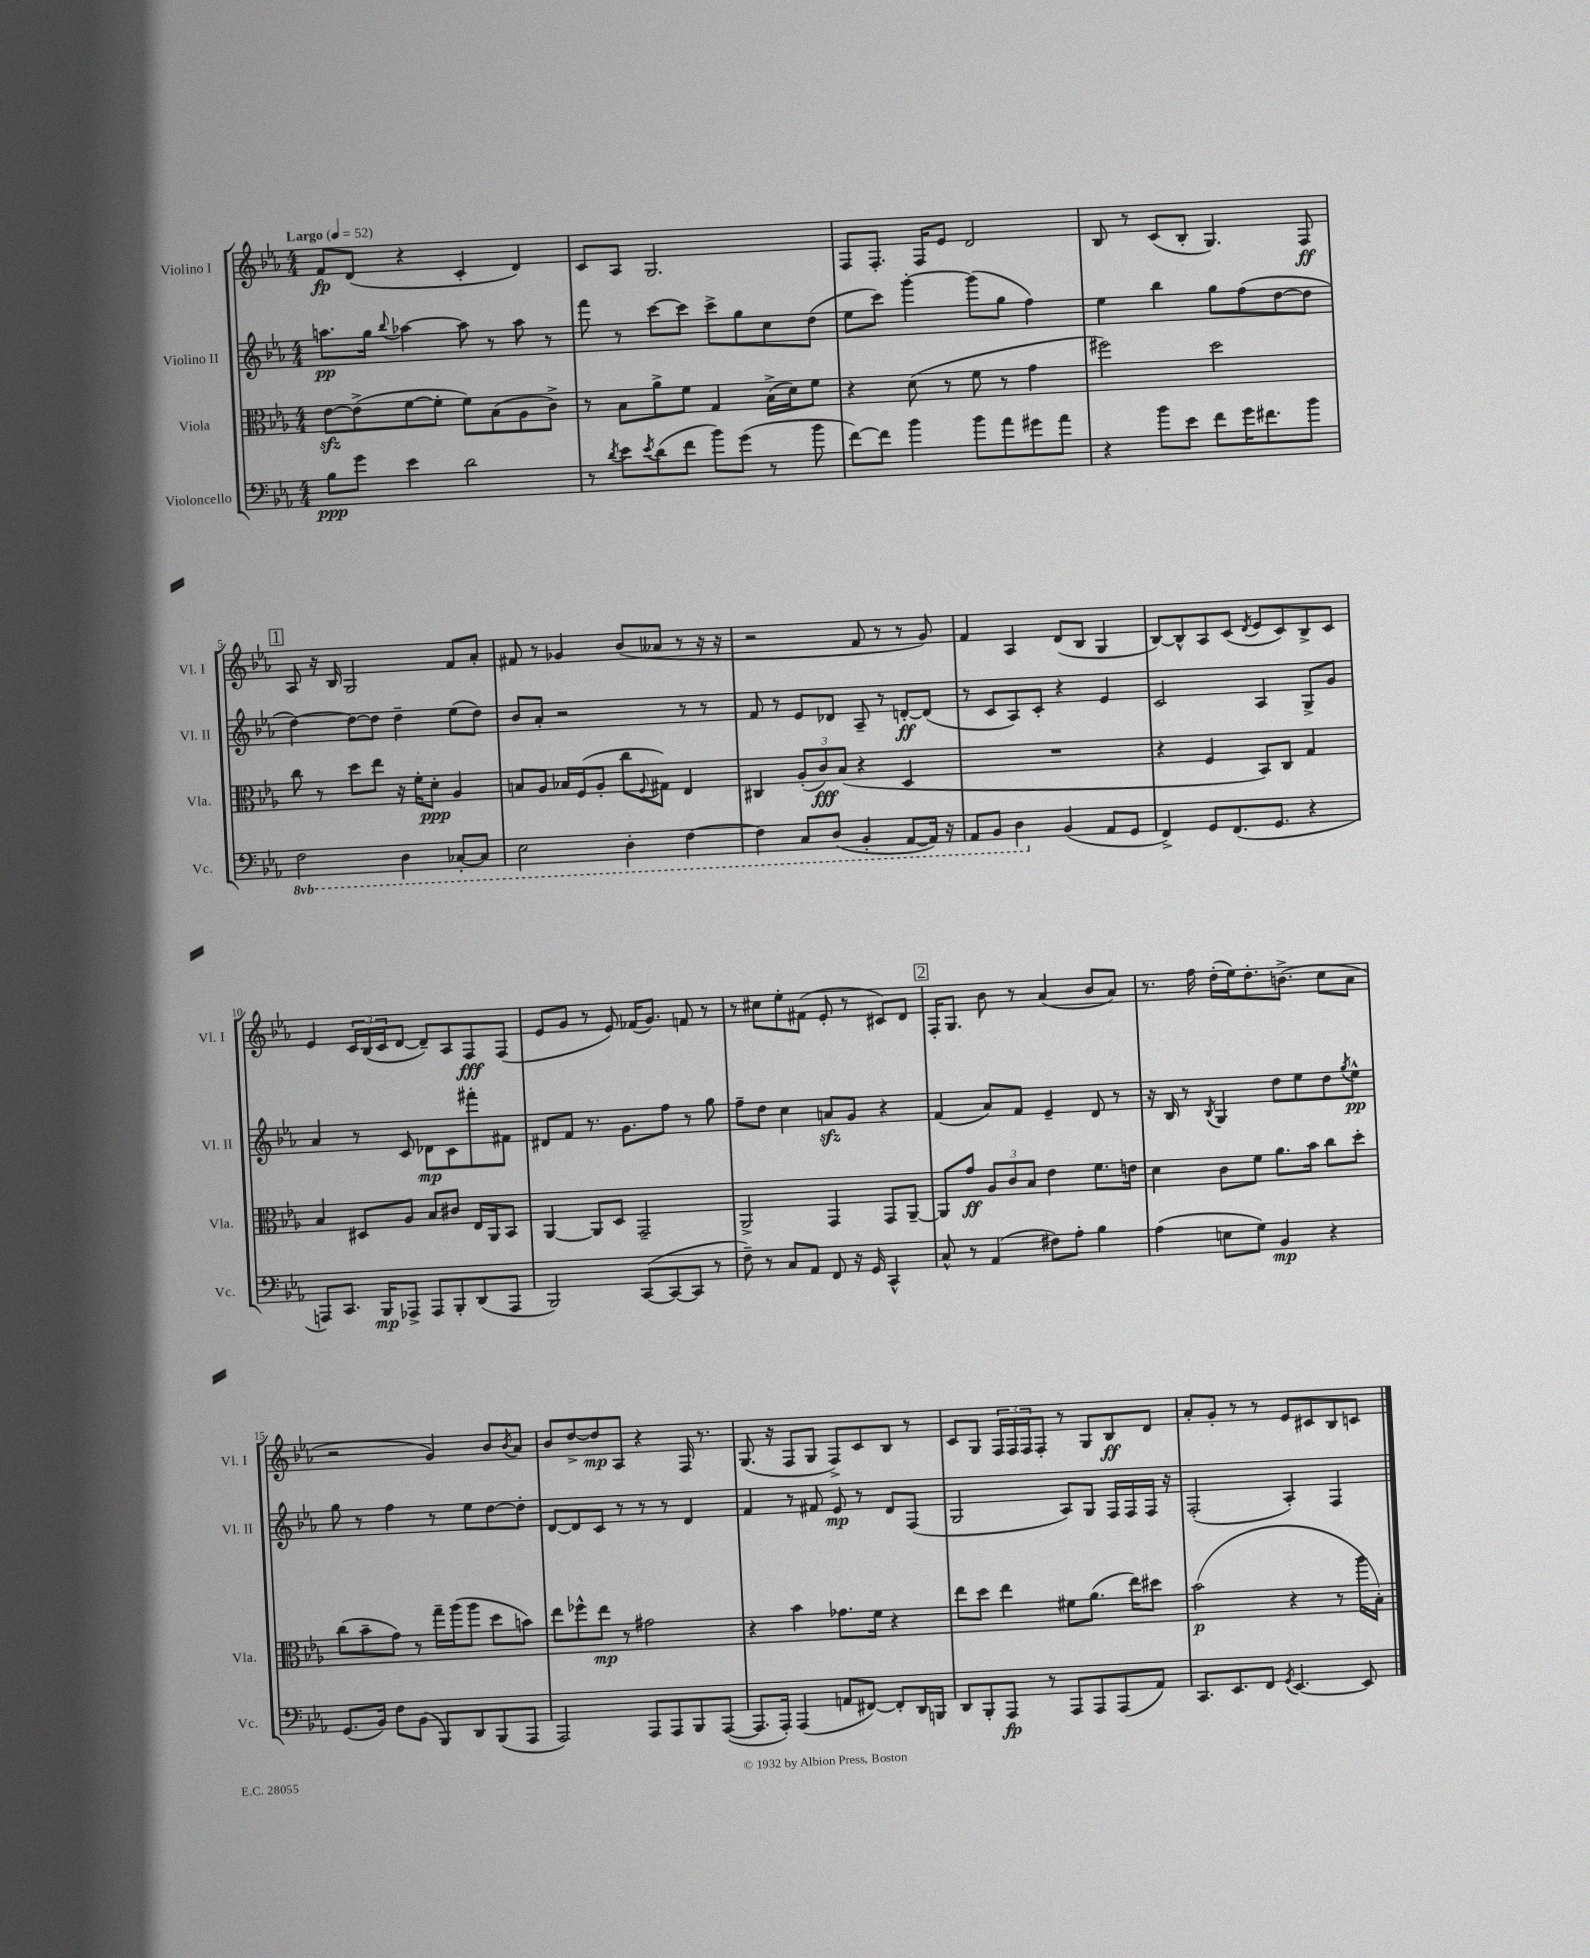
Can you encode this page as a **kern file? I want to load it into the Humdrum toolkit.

**kern	**kern	**kern	**kern
*staff4	*staff3	*staff2	*staff1
*clefF4	*clefC3	*clefG2	*clefG2
*k[b-e-a-]	*k[b-e-a-]	*k[b-e-a-]	*k[b-e-a-]
*M4/4	*M4/4	*M4/4	*M4/4
*MM52	*MM52	*MM52	*MM52
8B-	[8e-	8.aa	8f
8g	(8e-^]	.	(8d
.	.	16gg	.
.	.	8qqbb-	.
4e-	[8f	[4aa-	4r
.	8f']	.	.
2d	8f)	8aa-]	4c'
.	(8B-	8r	.
.	8A-	8aa-	4d)
.	8c^)	8r	.
=	=	=	=
8r	8r	8fff	8c
8qd	.	.	.
8e-	8B-	8r	8A-
8qe-	.	.	.
(8d	8a-^	[8ccc	2.G
8f	8f	8ccc]	.
8b-)	4G	8ccc^	.
(8g	.	8gg	.
8r	(16B-^	8cc	.
.	16d)	.	.
8b-	8f	(8dd	.
=	=	=	=
[8f)	4r	8ee-	8F
8f]	.	8ccc)	8.F'
4b-	(8d	[4ggg'	.
.	.	.	16F
.	8r	.	8e-
8b-	8f	(8ggg]	2d
8a-	8r	8gg	.
8g#	4g	4ff)	.
8a-	.	.	.
=	=	=	=
4r	2ff#)	4ee-	8B-
.	.	.	8r
8b-	.	4bb-	(8c
8e-	.	.	8B-'
8f	2dd	8gg	4.G)
16g	.	(8ff	.
8.f#	.	.	.
.	.	[8dd	.
8b-	.	8dd]	8F
=	=	=	=
2FF	8cc	[4dd)	8A-
.	8r	.	16r
.	.	.	16B-
.	8dd	8dd_	2G
.	8ee-	8dd]	.
4DD	16r	4dd~	.
.	16f'	.	.
.	8d'	.	.
[8CC-'	4A-	(8ee-	8f
8CC-]	.	8dd)	8a-'
=	=	=	=
2EE-	8B	8b-	8f#
.	8A-	8a-'	8r
.	16B-	2r	4g-
.	(16F	.	.
.	8A-'	.	.
4DD'	8cc	.	(8b-
.	8qqF	.	.
.	8G#)	.	8a--
[4FF	4E-	8r	8r
.	.	8r	16r
.	.	.	16r
=	=	=	=
4FF]	4C#	8f	2r
.	.	8r	.
8CC	(12A-'	8e-	.
.	12c)	.	.
(8DD	.	8d-	.
.	(12B-	.	.
4BBB-'	4r	8A-~	8f
.	.	8r	8r
[8AAA-	4D	[8d'	8r
16AAA-])	.	(8d]	8g)
16r	.	.	.
=	=	=	=
8AAA-	1r	8r	4f
8BBB-	.	8c	.
4DD	.	8A-)	4A-
.	.	8c'	.
(4BB-	.	4r	(8d
.	.	.	8B-
8AA-	.	4e-	4G
8GG	.	.	.
=	=	=	=
4FF^)	4r	2c	[8B-)
.	.	.	8B-^^]
8GG	4F	.	8A-
(8.FF	.	.	(8c
.	.	.	8qd
.	8BB-)	4A-	8e-
8.GG	.	.	.
.	8C	.	8c)
4r	4G	8G^	8B-^
.	.	8g	8c
=	=	=	=
8AAA)	4B-	4a-	4e-
8.CC	.	.	.
.	8D#	8r	24c
.	.	.	(24B-
16BBB-	.	.	.
.	.	.	24c
8AAA-^	8A-	8c	[8d
8AAA-	8B-	8d-	8d~])
8BBB-'	8c#	8c	8A-
(8DD	16E-	8fff#'	8F
.	16AA-	.	.
8AAA-	8BB-	8f#	(8F
=	=	=	=
2BBB-)	[4AA-	8d#	8e-
.	.	8f	8g
.	8AA-]	8.r	8r
.	8D	.	8e-)
.	.	8.g	.
([8CC	2GG~	.	(16f-
.	.	.	8.g)
8CC_	.	8ff	.
8CC]	.	8r	8f
8r	.	8gg	8r
=	=	=	=
8F~)	2AA-^	8ff~	8r
8r	.	8dd	8cc#
8C	.	4cc	8ee-'
8AA-	.	.	(8f#
8FF	4GG	8a	8e-'
16r	.	8g	8r
16GG	.	.	.
4CC^^	8GG	4r	8c#)
.	[8AA-~	.	8d
=	=	=	=
8C^^	8AA-]	(4f	16F'
.	.	.	8.G
8r	8g	.	.
(4AA-	12A-	8a-)	8b-
.	12c	.	.
.	.	8f	8r
.	12B-	.	.
8F#)	4e-	4e-~	(4a-
8A-'	.	.	.
4B-	8.f	8d	8b-
.	.	8r	8a-)
.	16e	.	.
=	=	=	=
(4A-	4d	16r	8.r
.	.	16B-	.
.	.	8r	.
.	.	.	16ff
.	.	8qB-	.
8E	8c	4G	(16dd'
.	.	.	16ee-)
8G)	8f	.	8.dd'
4BB-	8.a-	8dd	.
.	.	.	(8.b^
.	.	8ee-	.
.	16b-	.	.
4r	8cc	8dd	8cc
.	.	8qgg	.
.	8dd'	8ee-^^	8a-
=	=	=	=
(8.GG	(8cc	8gg	2r
.	8b-~	8r	.
16BB-)	.	.	.
8F	8g)	4ff	.
(8BB-	8r	.	.
8BBB-)	16gg~	8r	4g)
.	(16aa-	.	.
8DD	8aa-	8ee-	.
(8BBB-	8dd	[8dd	8b-
.	.	.	8qb-
8AAA-	8b)	8dd']	8a-
=	=	=	=
2AAA-)	8ee-	[8d	8b-
.	8ff-^^	8d]	[8dd^
.	8ee-	8c	8dd]
.	8r	8r	8A-
8AAA-	2g#	8r	4r
8AAA-	.	8r	.
8BBB-	.	4d	16F
.	.	.	8.r
([8AAA-	.	.	.
=	=	=	=
8.AAA-]	4r	4f	(8.G
16AAA-')	.	.	16r
(4AAA-	4b-	8r	8F
.	.	8f#	8G
8AA	8.g-	8e-	8F^)
[8FF#)	.	8r	8c
.	16f	.	.
8FF#']	4r	8d	8B-
16DD	.	(8F	8r
16BBB	.	.	.
=	=	=	=
8DD	8ee-	2G	8c
8BBB-'	8dd	.	8G
8AAA-	4ee-	.	24F
.	.	.	24F
.	.	.	24F
8r	.	.	8F'
8AAA-	8f#	8A-)	8r
8AAA-	(8.a-	8G	8G
(8AAA-	.	16F	8B-
.	16ee-)	16F	.
8AA-)	8dd#	16F	8d
.	.	16r	.
=	=	=	=
8.CC	(2b-	(2F'	8a-'
.	.	.	8g'
8.EE-	.	.	.
.	.	.	8r
8FF	.	.	8r
8qGG	.	.	.
[4.EE-	4r	4A-')	8e-
.	.	.	8c#
.	8r	4F	8B-
8EE-]	16aa-	.	8c
.	16B-')	.	.
==	==	==	==
*-	*-	*-	*-
